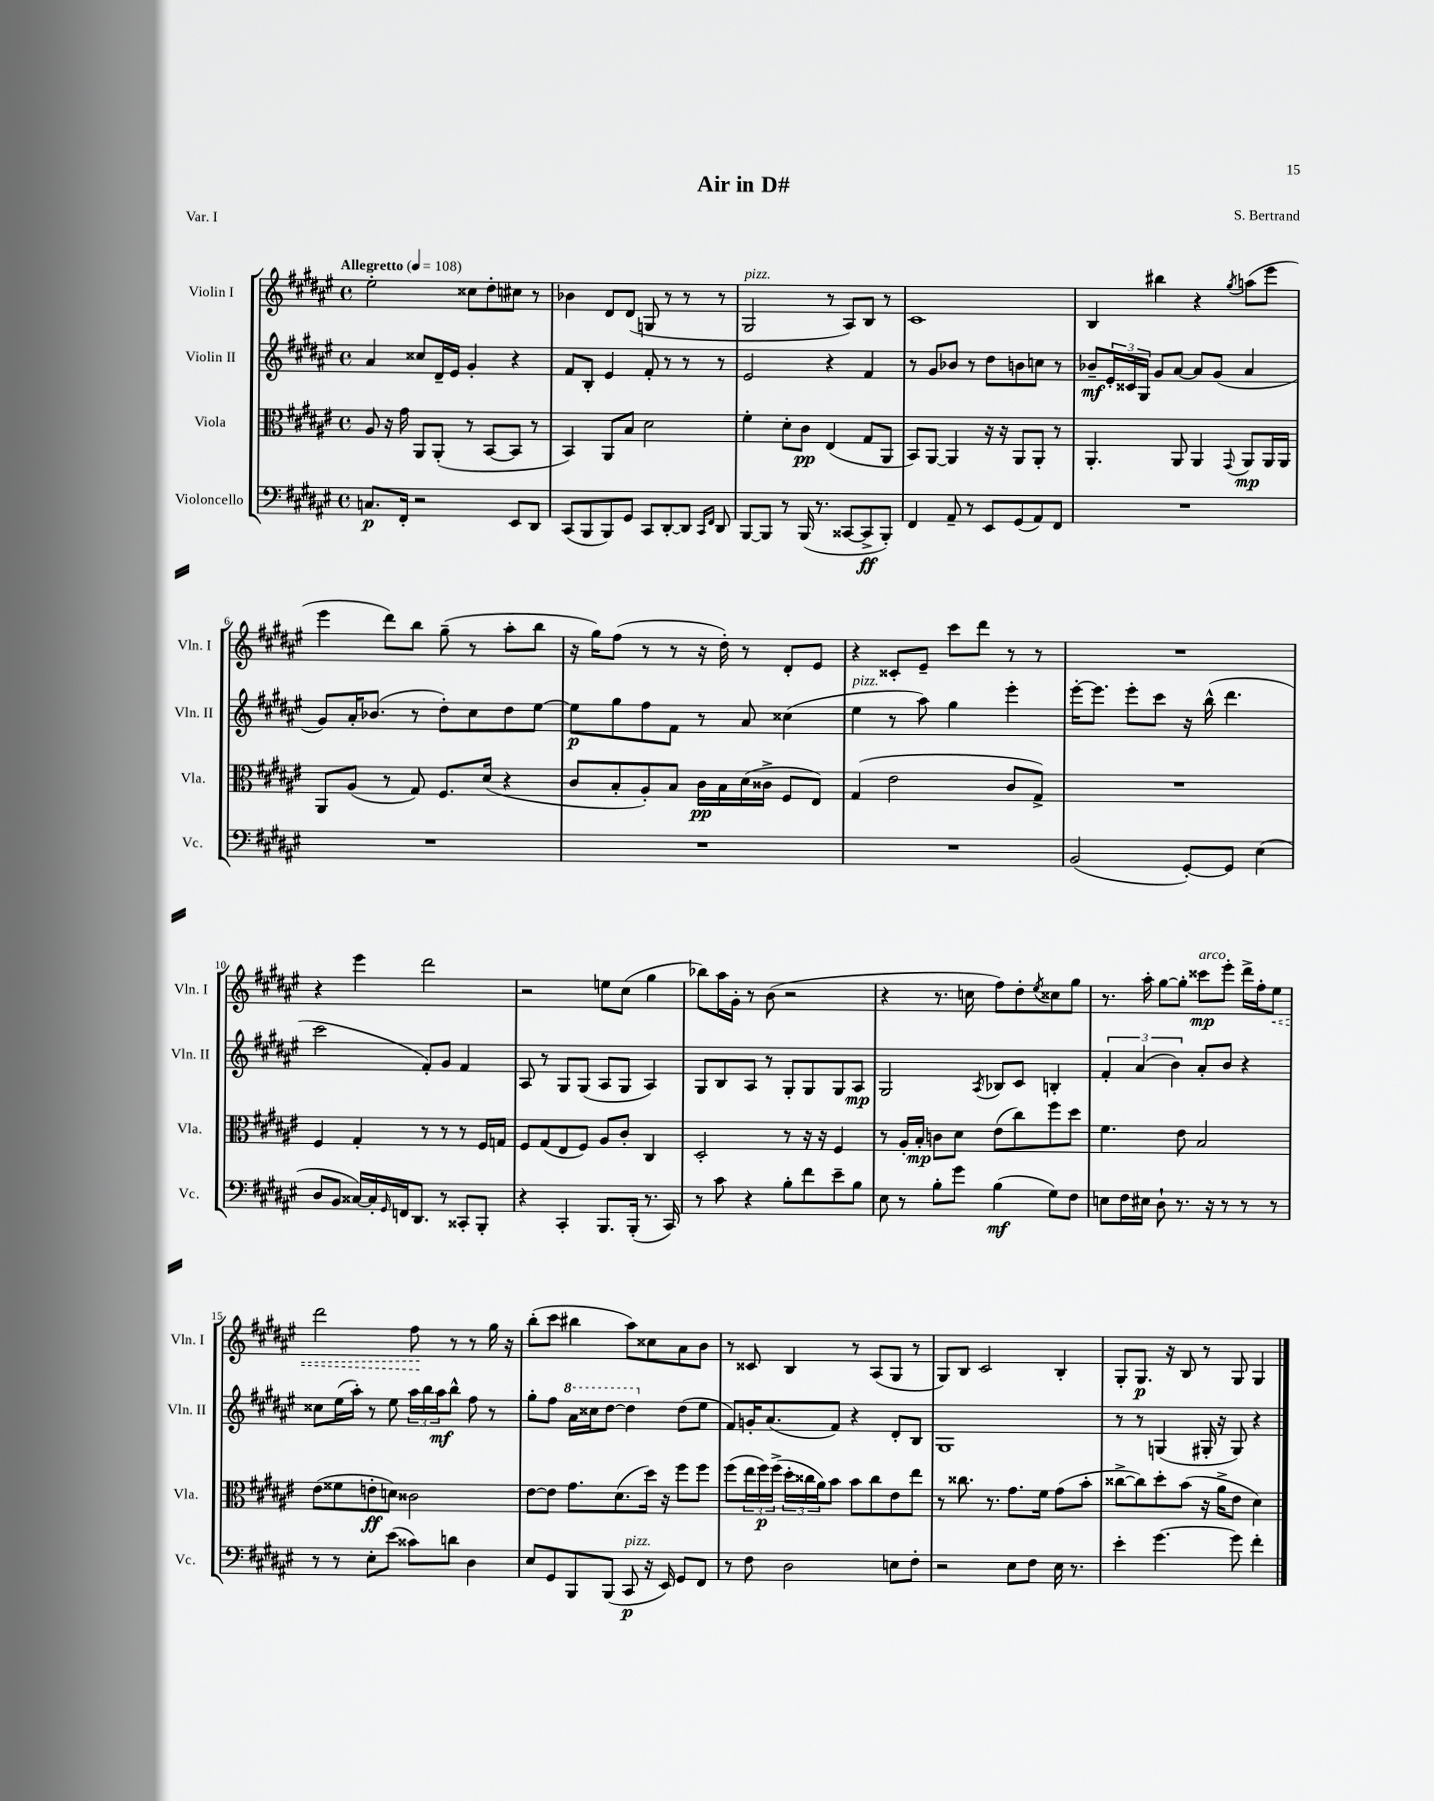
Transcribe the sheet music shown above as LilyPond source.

\header { title = "Air in D#" composer = "S. Bertrand" piece = "Var. I" }
<<
\new StaffGroup <<
\new Staff = "s0" \with { instrumentName = "Violin I" shortInstrumentName = "Vln. I" } {
    \clef treble \key fis \major \defaultTimeSignature \time 4/4 \tempo "Allegretto" 4 = 108
    eis''2-. cisis''8 dis''8-. cis''8 r8 |
    bes'4 dis'8 dis'8( g8 r8 r8 r8 |
    gis2^\markup { \italic "pizz." } r8 ais8) b8 r8 |
    cis'1 |
    b4 bis''4 r4 \acciaccatura { gis''8 } a''8( eis'''8 |
    eis'''4 dis'''8) b''8 gis''8--( r8 ais''8-. b''8 |
    r16 gis''16) fis''8( r8 r8 r16 dis''16-.) r8 dis'8-. eis'8 |
    r4 cisis'8-. eis'8-- cis'''8 dis'''8 r8 r8 |
    R1 |
    r4 eis'''4 dis'''2 |
    r2 e''8 cis''8( gis''4 |
    bes''8) ais''16 gis'16-. r8 b'8( r2 |
    r4 r8. c''16 fis''8) dis''8-. \acciaccatura { eis''8 } cisis''8 gis''8 |
    r8. ais''16-. gis''8~ gis''8-. cisis'''8\mp^\markup { \italic "arco" } eis'''8-. dis'''16-> fis''16-. \once \override Hairpin.style = #'dashed-line eis''8\< |
    dis'''2 fis''8\! r8 r8 gis''16 r16 |
    b''8-.( cis'''8 bis''4 ais''8) cisis''8 ais'8 b'8 |
    r8 cisis'8 b4 r8 ais8( gis8 r8 |
    gis8) b8 cis'2 b4-. |
    gis8-. gis8.\p r16 b8 r8 gis8 gis4 \bar "|." |
}
\new Staff = "s1" \with { instrumentName = "Violin II" shortInstrumentName = "Vln. II" } {
    \clef treble \key fis \major \defaultTimeSignature \time 4/4
    ais'4 cisis''8 dis'16-- eis'16 gis'4-. r4 |
    fis'8 b8-. eis'4 fis'8-. r8 r8 r8 |
    eis'2 r4 fis'4 |
    r8 gis'8 bes'8 r8 dis''8 b'8 c''8 r8 |
    bes'8--\mf \tuplet 3/2 { eis'16-. cisis'16 gis16 } gis'8 ais'8~ ais'8 gis'8( ais'4 |
    gis'8) ais'16-. bes'8.( r8 dis''8-.) cis''8 dis''8 eis''8~ |
    eis''8\p gis''8 fis''8 fis'8 r8 ais'8 cisis''4( |
    eis''4^\markup { \italic "pizz." } r8 ais''8) gis''4 eis'''4-. |
    eis'''16~-. eis'''8. eis'''8-. cis'''8 r16 b''16-^( dis'''4. |
    cis'''2 fis'8-.) gis'8 fis'4 |
    ais8 r8 gis8 gis8( ais8 gis8 ais4) |
    gis8 b8 ais8 r8 gis8-. gis8 gis8 ais8\mp |
    gis2 \acciaccatura { ais8 } bes8 cis'8 b4-. |
    \tuplet 3/2 { fis'4-. ais'4( b'4) } ais'8-. b'8 r4 |
    cisis''8 eis''16( ais''16-.) r8 eis''8 \tuplet 3/2 { ais''16 b''16 ais''16\mf } b''8-^ fis''8 r8 |
    gis''8-. fis''8 \ottava #1 ais''16 cisis'''16 dis'''8~ dis'''4 \ottava #0 dis''8( eis''8 |
    fis'8) g'16-. ais'8.( fis'8) r4 dis'8-. b8 |
    gis1 |
    r8 r8 g4( gis16-. r16 gis8) r4 \bar "|." |
}
\new Staff = "s2" \with { instrumentName = "Viola" shortInstrumentName = "Vla." } {
    \clef alto \key fis \major \defaultTimeSignature \time 4/4
    ais8 r16 gis'16 ais,8 ais,8-.( r8 b,8~ b,8 r8 |
    b,4) ais,8 b8 dis'2 |
    fis'4-. dis'8-. cis'8\pp eis4( gis8 ais,8 |
    b,8) ais,8~ ais,4 r16 r16 ais,8 ais,8-. r8 |
    ais,4.-. ais,8 ais,4 \appoggiatura { gis,8 } ais,8\mp ais,16 ais,16 |
    ais,8 ais8( r8 gis8) fis8. dis'16( r4 |
    cis'8 b8-. ais8-.) b8 cis'16\pp b16 dis'16( cisis'16-> fis8 eis8) |
    gis4( eis'2 cis'8 gis8->) |
    R1 |
    fis4 gis4-. r8 r8 r8 fis16 g16 |
    fis8 gis8( eis8 fis8) ais8 cis'8-. cis4 |
    dis2-. r8 r16 r16 fis4 |
    r8 ais16-. b16-.\mp c'8 dis'8 eis'8( cis''8) fis''8 dis''8 |
    fis'4. eis'8 b2 |
    eis'8( fisis'8 e'8-.\ff d'8) cisis'2 |
    eis'8~ eis'8 gis'8. dis'8.( dis''16) r16 fis''8 fis''8 |
    fis''8( \tuplet 3/2 { eis''16 fis''16\p) fis''16->( } \tuplet 3/2 { dis''16-. cisis''16 ais'16) } b'8 b'8 cisis''8 eis'8 eis''8 |
    r8 cisis''8. r8. gis'8. fis'16 gis'8( b'8-. |
    cisis''8~-> cisis''8) dis''8-. b'8( r16 ais'16-> eis'8 dis'4) \bar "|." |
}
\new Staff = "s3" \with { instrumentName = "Violoncello" shortInstrumentName = "Vc." } {
    \clef bass \key fis \major \defaultTimeSignature \time 4/4
    c8.\p fis,16-. r2 eis,8 dis,8 |
    cis,8( b,,8 b,,8) gis,8 cis,8 dis,8~-. dis,8 \grace { cis,16 fis,16 } dis,8 |
    b,,8~ b,,8 r8 b,,16( r8. cisis,8~ cisis,8->\ff b,,8-.) |
    fis,4 ais,8-- r8 eis,8 gis,8( ais,8) fis,8 |
    R1 |
    R1 |
    R1 |
    R1 |
    b,2( gis,8~-.) gis,8 eis4( |
    dis8 b,8 cisis16~) cisis16-. \grace { gis,16 } f,16 dis,8. r8 cisis,8-. b,,8-. |
    r4 cis,4-. b,,8. b,,16-.( r8. cis,16) |
    r8 cis'8 r4 b8-. fis'8 eis'8-- b8 |
    eis8 r8 b8-. gis'8 b4\mf( gis8) fis8 |
    e8 fis16 eis16 dis8-! r8. r16 r8 r8 r8 |
    r8 r8 eis8-. eis'8( cisis'8) d'8 dis4 |
    eis8 gis,8 b,,8 b,,8( cis,8\p^\markup { \italic "pizz." } r16 eis,16) gis,8 fis,8 |
    r8 fis8 dis2 e8 fis8-. |
    r2 eis8 fis8 eis16 r8. |
    eis'4-. gis'4.~ gis'8 fis'4-. \bar "|." |
}
>>
>>
